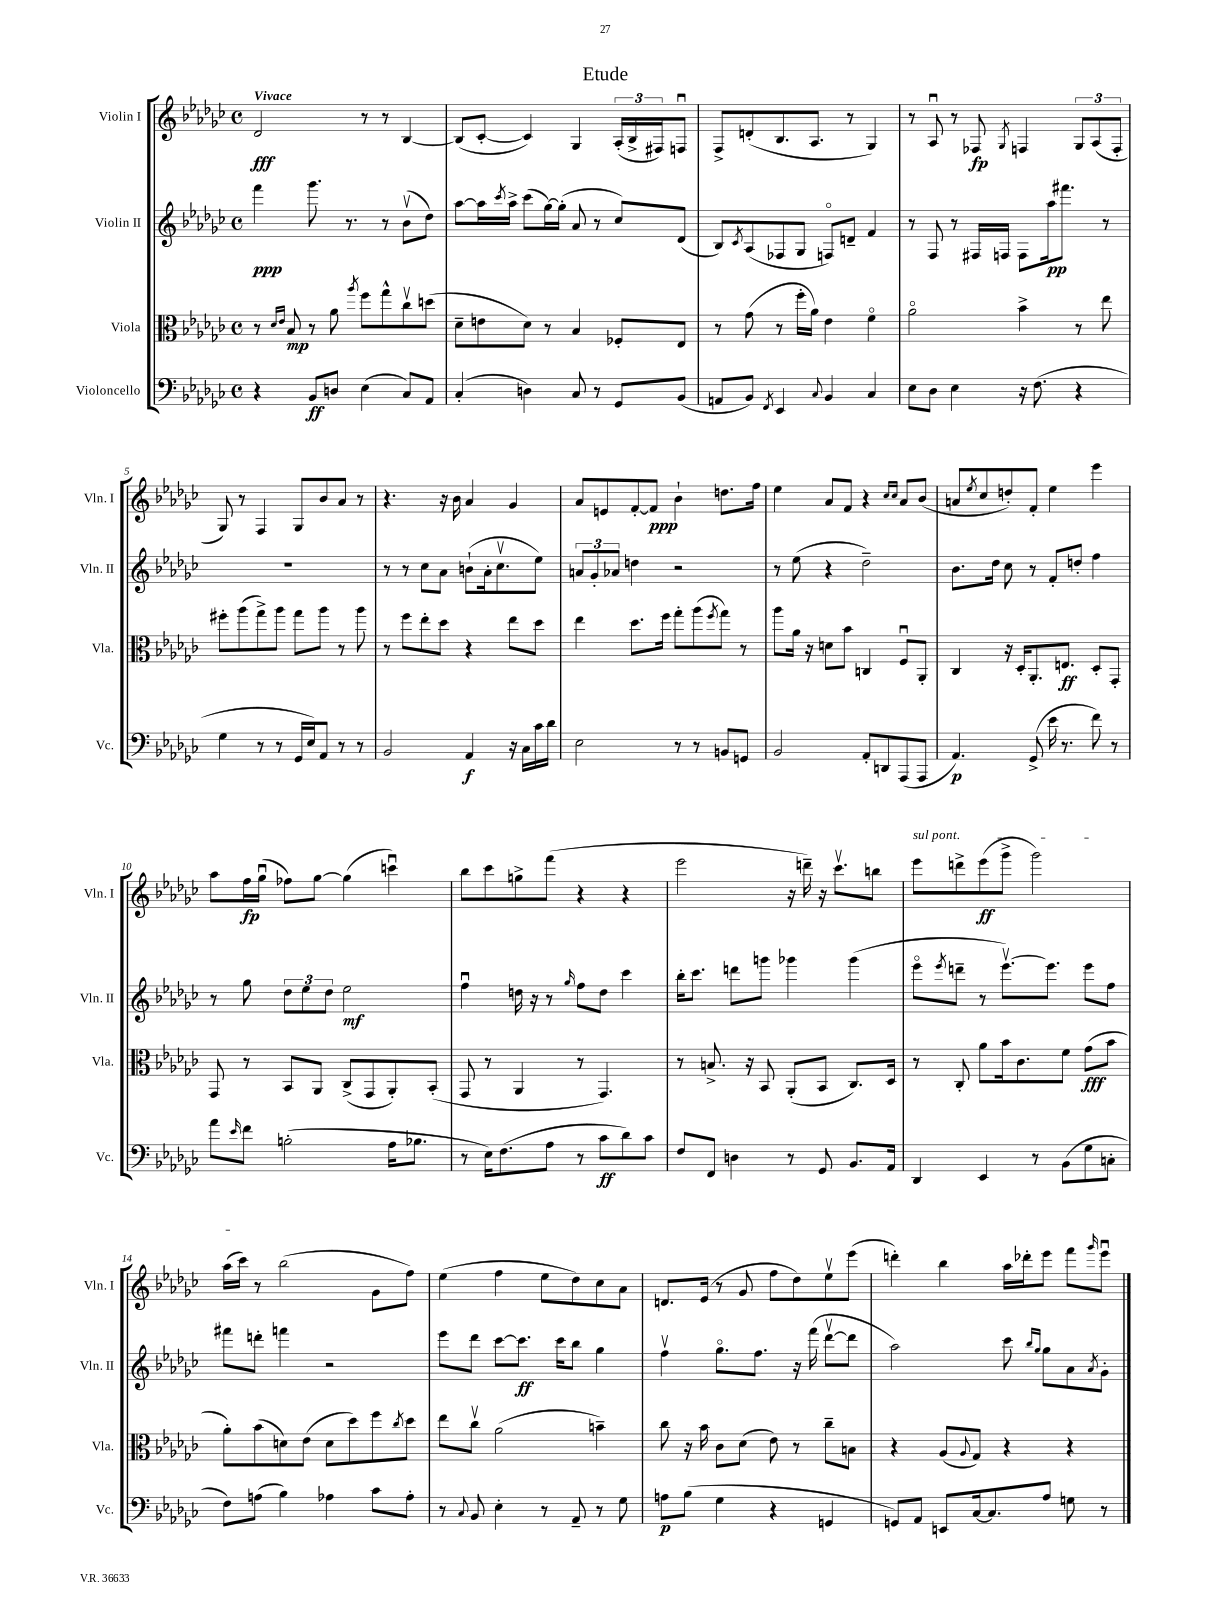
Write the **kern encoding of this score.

**kern	**dynam	**kern	**dynam	**kern	**dynam	**kern	**dynam
*part4	*part4	*part3	*part3	*part2	*part2	*part1	*part1
*staff4	*staff4	*staff3	*staff3	*staff2	*staff2	*staff1	*staff1
*I"Violoncello	*	*I"Viola	*	*I"Violin II	*	*I"Violin I	*
*I'Vc.	*	*I'Vla.	*	*I'Vln. II	*	*I'Vln. I	*
*clefF4	*	*clefC3	*	*clefG2	*	*clefG2	*
*k[b-e-a-d-g-c-]	*	*k[b-e-a-d-g-c-]	*	*k[b-e-a-d-g-c-]	*	*k[b-e-a-d-g-c-]	*
*M4/4	*	*M4/4	*	*M4/4	*	*M4/4	*
*met(c)	*	*met(c)	*	*met(c)	*	*met(c)	*
=1	=1	=1	=1	=1	=1	=1	=1
!	!	!	!	!	!	!LO:TX:a:B:t=Vivace	!
4r	.	8r	.	4fff\	ppp	2d-/	fff
.	.	16qqd-/LL	.	.	.	.	.
.	.	16qqe-/JJ	.	.	.	.	.
.	.	8B-/	mp	.	.	.	.
8BB-/L	ff	8r	.	8.ggg-\	.	.	.
8Dn/J	.	8a-\	.	.	.	.	.
.	.	.	.	8.r	.	.	.
.	.	8qaa-/	.	.	.	.	.
(4E-\	.	8ff\L	.	.	.	8r	.
.	.	8gg-^^\	.	8r	.	8r	.
8C-/L)	.	8cc-v\	.	(8b-v\L	.	[4B-/	.
8AA-/J	.	(8ddn\J	.	8dd-\J)	.	.	.
=2	=2	=2	=2	=2	=2	=2	=2
(4C-'/	.	8d-~\L	.	[8aa-\L	.	(8B-/L]	.
.	.	8en\	.	16aa-\L]	.	[8c-'/J	.
.	.	.	.	8qccc-/	.	.	.
.	.	.	.	16aa-^\JJ	.	.	.
4Dn\)	.	8d-\J)	.	(8ccc-\L	.	4c-/])	.
.	.	8r	.	[16gg-\L)	.	.	.
.	.	.	.	(16gg-'\JJ]	.	.	.
8C-/	.	4B-/	.	8a-/	.	4G-/	.
8r	.	.	.	8r	.	.	.
8GG-/L	.	8F-X'/L	.	8cc-/L)	.	(24A-'/LL	.
.	.	.	.	.	.	24B-^/	.
.	.	.	.	.	.	24F#X/J)	.
(8BB-/J	.	8E-/J	.	(8d-/J	.	8Fnu/J	.
=3	=3	=3	=3	=3	=3	=3	=3
8AAn/L	.	8r	.	8B-/L)	.	8F^/L	.
.	.	.	.	8qc-/	.	.	.
8BB-/J)	.	(8g-\	.	(8A-/	.	(8dn'/	.
8qFF/	.	.	.	.	.	.	.
4EE-/	.	8r	.	8F-X/	.	8.B-/	.
.	.	16ff'\LL	.	8G-/J	.	.	.
.	.	16a-\JJ)	.	.	.	8.A-/J	.
8qqC-/	.	.	.	.	.	.	.
4BB-/	.	4e-\	.	8Fn/L)	.	.	.
.	.	.	.	8dn~/J	.	8r	.
4C-/	.	4f\	.	4f/	.	4G-/)	.
=4	=4	=4	=4	=4	=4	=4	=4
8E-\L	.	2a-\	.	8r	.	8r	.
8D-\J	.	.	.	8F/	.	8A-u/	.
4E-\	.	.	.	8r	.	8r	.
.	.	.	.	16F#X/LL	.	8F-X/	fp
.	.	.	.	16Fn/JJ	.	.	.
.	.	.	.	.	.	8qG-/	.
16r	.	4b-^\	.	8F\L	.	4Fn/	.
(8.F\	.	.	.	.	.	.	.
.	.	.	.	16aa-\k	pp	.	.
.	.	.	.	8.fff#X\J	.	.	.
4r	.	8r	.	.	.	12G-/L	.
.	.	.	.	.	.	(12A-/	.
.	.	8ee-\	.	8r	.	.	.
.	.	.	.	.	.	12F'/J	.
!!LO:LB:g=z
=5	=5	=5	=5	=5	=5	=5	=5
4G-\	.	8ff#X'\L	.	1r	.	8G-/)	.
.	.	(8aa-\	.	.	.	8r	.
8r	.	8gg-^\)	.	.	.	4F/	.
8r	.	8aa-\J	.	.	.	.	.
16GG-/LL	.	8gg-\L	.	.	.	8G-/L	.
16E-/J)	.	.	.	.	.	.	.
8AA-/J	.	8aa-\J	.	.	.	8b-/	.
8r	.	8r	.	.	.	8a-/J	.
8r	.	8aa-\	.	.	.	8r	.
=6	=6	=6	=6	=6	=6	=6	=6
2BB-/	.	8r	.	8r	.	4.r	.
.	.	8ff\L	.	8r	.	.	.
.	.	8ee-'\	.	8cc-\L	.	.	.
.	.	8dd-\J	.	8a-\J	.	16r	.
.	.	.	.	.	.	16b-\	.
4AA-/	f	4r	.	(8bn`\L	.	4a-/	.
.	.	.	.	16a-'\k	.	.	.
.	.	.	.	8.cc-v\	.	.	.
16r	.	8ee-\L	.	.	.	4g-/	.
16C-\LL	.	.	.	.	.	.	.
16c-\	.	8dd-\J	.	8ee-\J)	.	.	.
16d-\JJ	.	.	.	.	.	.	.
=7	=7	=7	=7	=7	=7	=7	=7
2E-\	.	4ee-\	.	12an/L	.	8a-/L	.
.	.	.	.	12g-'/	.	.	.
.	.	.	.	.	.	8en/	.
.	.	.	.	12a-X/J	.	.	.
.	.	8.dd-\L	.	4ddn\	.	[8f'/	.
.	.	.	.	.	.	8f/J]	ppp
.	.	16ff\Jk	.	.	.	.	.
8r	.	8gg-'\L	.	2r	.	4b-`\	.
8r	.	(8aa-\	.	.	.	.	.
.	.	8qff/	.	.	.	.	.
8BBn/L	.	8gg-\J)	.	.	.	8.ddn\L	.
8GGn/J	.	8r	.	.	.	.	.
.	.	.	.	.	.	16ff\Jk	.
=8	=8	=8	=8	=8	=8	=8	=8
2BB-/	.	8aa-\L	.	8r	.	4ee-\	.
.	.	16a-\Jk	.	(8ee-\	.	.	.
.	.	16r	.	.	.	.	.
.	.	8dn\L	.	4r	.	8a-/L	.
.	.	8b-\J	.	.	.	8f/J	.
8AA-'/L	.	4Cn/	.	2dd-~\)	.	4r	.
8DDn/	.	.	.	.	.	.	.
.	.	.	.	.	.	16qqcc-/LL	.
.	.	.	.	.	.	16qqcc-/JJ	.
(8AAA-/	.	8Fu/L	.	.	.	8a-/L	.
8AAA-/J	.	8AA-'/J	.	.	.	(8b-/J	.
=9	=9	=9	=9	=9	=9	=9	=9
4.AA-/)	p	4C-/	.	8.b-\L	.	8an/L	.
.	.	.	.	.	.	8qee-/	.
.	.	.	.	.	.	8cc-/	.
.	.	.	.	16dd-\Jk	.	.	.
.	.	16r	.	8cc-\	.	8ddn'/)	.
.	.	16D-'/KL	.	.	.	.	.
(8GG-^/	.	8.AA-'/	.	8r	.	8f'/J	.
16e-\	.	.	.	8f'/L	.	4ee-\	.
8.r	.	8.En/J	ff	.	.	.	.
.	.	.	.	8ddn'/J	.	.	.
8f\)	.	8D-'/L	.	4ff\	.	4eee-\	.
8r	.	8GG-'/J	.	.	.	.	.
!!LO:LB:g=z
=10	=10	=10	=10	=10	=10	=10	=10
8a-\L	.	8GG-/	.	8r	.	8aa-\L	.
16qqe-/	.	.	.	.	.	.	.
8f\J	.	8r	.	8gg-\	.	16ff\L	fp
.	.	.	.	.	.	(16gg-u\JJ	.
(2Bn'\	.	8BB-/L	.	12dd-\L	.	8ff-X\L)	.
.	.	.	.	12ee-\	.	.	.
.	.	8AA-/J	.	.	.	[8gg-\J	.
.	.	.	.	12dd-\J	.	.	.
.	.	(8C-^/L	.	2ee-\	mf	(4gg-\]	.
.	.	8GG-/	.	.	.	.	.
16A-\KL	.	8AA-'/)	.	.	.	4cccnu\)	.
8.B-X\J	.	.	.	.	.	.	.
.	.	(8BB-'/J	.	.	.	.	.
=11	=11	=11	=11	=11	=11	=11	=11
8r	.	8GG-/	.	4ffu\	.	8bb-\L	.
16E-\KL)	.	8r	.	.	.	8ccc-\	.
(8.F\	.	.	.	.	.	.	.
.	.	4AA-/	.	16ddn\	.	8ggn^\	.
.	.	.	.	16r	.	.	.
8A-\J	.	.	.	8r	.	(8fff\J	.
.	.	.	.	16qqgg-/	.	.	.
8r	.	8r	.	8ff\L	.	4r	.
8c-\L	ff	4.GG-/)	.	8dd\J	.	.	.
8d-\)	.	.	.	4ccc-\	.	4r	.
8c-\J	.	.	.	.	.	.	.
=12	=12	=12	=12	=12	=12	=12	=12
8F/L	.	8r	.	16bb-'\KL	.	2eee-\	.
.	.	.	.	8.ccc-\J	.	.	.
8FF/J	.	8.Bn^/	.	.	.	.	.
4Dn\	.	.	.	8dddn\L	.	.	.
.	.	16r	.	.	.	.	.
.	.	8BB-/	.	8gggn\J	.	.	.
8r	.	(8AA-'/L	.	4ggg-X\	.	16r	.
.	.	.	.	.	.	16dddn~\)	.
8GG-/	.	8BB-/J	.	.	.	16r	.
.	.	.	.	.	.	8.ccc-v\L	.
8.BB-/L	.	8.C-/L)	.	(4ggg-\	.	.	.
.	.	.	.	.	.	8bbn\J	.
16AA-/Jk	.	16D-/Jk	.	.	.	.	.
=13	=13	=13	=13	=13	=13	=13	=13
!	!	!	!	!	!	!LO:TX:a:i:t=sul pont.	!
4DD-/	.	8r	.	8eee-\L	.	8eee-\L	.
.	.	.	.	8qeee-/	.	.	.
.	.	8C-'/	.	8dddn~\J	.	8dddn^\	.
4EE-/	.	8a-\L	.	8r	.	(8eee-\	ff
.	.	16b-\k	.	[8.eee-v\L)	.	8ggg-^\J	.
.	.	8.c-\	.	.	.	.	.
8r	.	.	.	.	.	2ggg-\)	.
.	.	.	.	8.eee-\J]	.	.	.
(8BB-\L	.	8f\J	.	.	.	.	.
8G-\	.	(8g-\L	fff	8eee-\L	.	.	.
8Cn'\J	.	8b-\J	.	8ff\J	.	.	.
!!LO:LB:g=z
=14	=14	=14	=14	=14	=14	=14	=14
8F\L)	.	8a-'\L)	.	8fff#X\L	.	(16aa-\LL	.
.	.	.	.	.	.	16ccc-\JJ)	.
(8An\J	.	(8b-\	.	8dddn'\J	.	8r	.
4B-\)	.	8dn\)	.	4fffn\	.	(2bb-\	.
.	.	(8e-\J	.	.	.	.	.
4A-X\	.	8d\L	.	2r	.	.	.
.	.	8dd-\)	.	.	.	.	.
8c-\L	.	8ff\	.	.	.	8g-\L	.
.	.	8qcc-/	.	.	.	.	.
8A-'\J	.	8dd-\J	.	.	.	8ff\J)	.
=15	=15	=15	=15	=15	=15	=15	=15
8r	.	8ee-\L	.	8eee-\L	.	(4ee-\	.
8qqC-/	.	.	.	.	.	.	.
8BB-/	.	8cc-v\J	.	8ddd-\J	.	.	.
4E-'\	.	(2a-\	.	[8ccc-\L	.	4ff\	.
.	.	.	.	8.ccc-\J]	ff	.	.
8r	.	.	.	.	.	8ee-\L	.
.	.	.	.	16ccc-\KL	.	.	.
8AA-~/	.	.	.	8bb-\J	.	8dd-\)	.
8r	.	4bn~\)	.	4gg-\	.	8cc-\	.
8G-\	.	.	.	.	.	8a-\J	.
=16	=16	=16	=16	=16	=16	=16	=16
8An\L	p	8cc-\	.	4ffv\	.	8.dn/L	.
(8B-\J	.	16r	.	.	.	.	.
.	.	16b-\	.	.	.	(16e-/Jk	.
4G-\	.	8c-\L	.	8.gg-\L	.	8r	.
.	.	(8d-\J	.	.	.	8g-/	.
.	.	.	.	8.ff\J	.	.	.
4r	.	8e-\)	.	.	.	8ff\L	.
.	.	8r	.	16r	.	8dd-\)	.
.	.	.	.	(16fff\	.	.	.
4GGn/	.	8cc-~\L	.	[8ddd-v\L	.	8ee-v\	.
.	.	8Bn\J	.	8ddd-\J]	.	(8eee-\J	.
=17	=17	=17	=17	=17	=17	=17	=17
8GGn/L)	.	4r	.	2aa-\)	.	4dddn'\)	.
8AA-/J	.	.	.	.	.	.	.
8EEn/L	.	(8A-/L	.	.	.	4bb-\	.
.	.	8qqA-/	.	.	.	.	.
[16C-/k	.	8G-/J)	.	.	.	.	.
8.C-/]	.	.	.	.	.	.	.
.	.	4r	.	8ccc-\	.	16aa-\LL	.
.	.	.	.	.	.	16ddd-X'\J	.
.	.	.	.	16qqbb-/LL	.	.	.
.	.	.	.	16qqgg-/JJ	.	.	.
8A-/J	.	.	.	8gg-\L	.	8eee-\J	.
8Gn\	.	4r	.	8a-\	.	8fff\L	.
.	.	.	.	8qa-/	.	16qqggg-/	.
8r	.	.	.	8g-'\J	.	8eee-u\J	.
==	==	==	==	==	==	==	==
*-	*-	*-	*-	*-	*-	*-	*-
